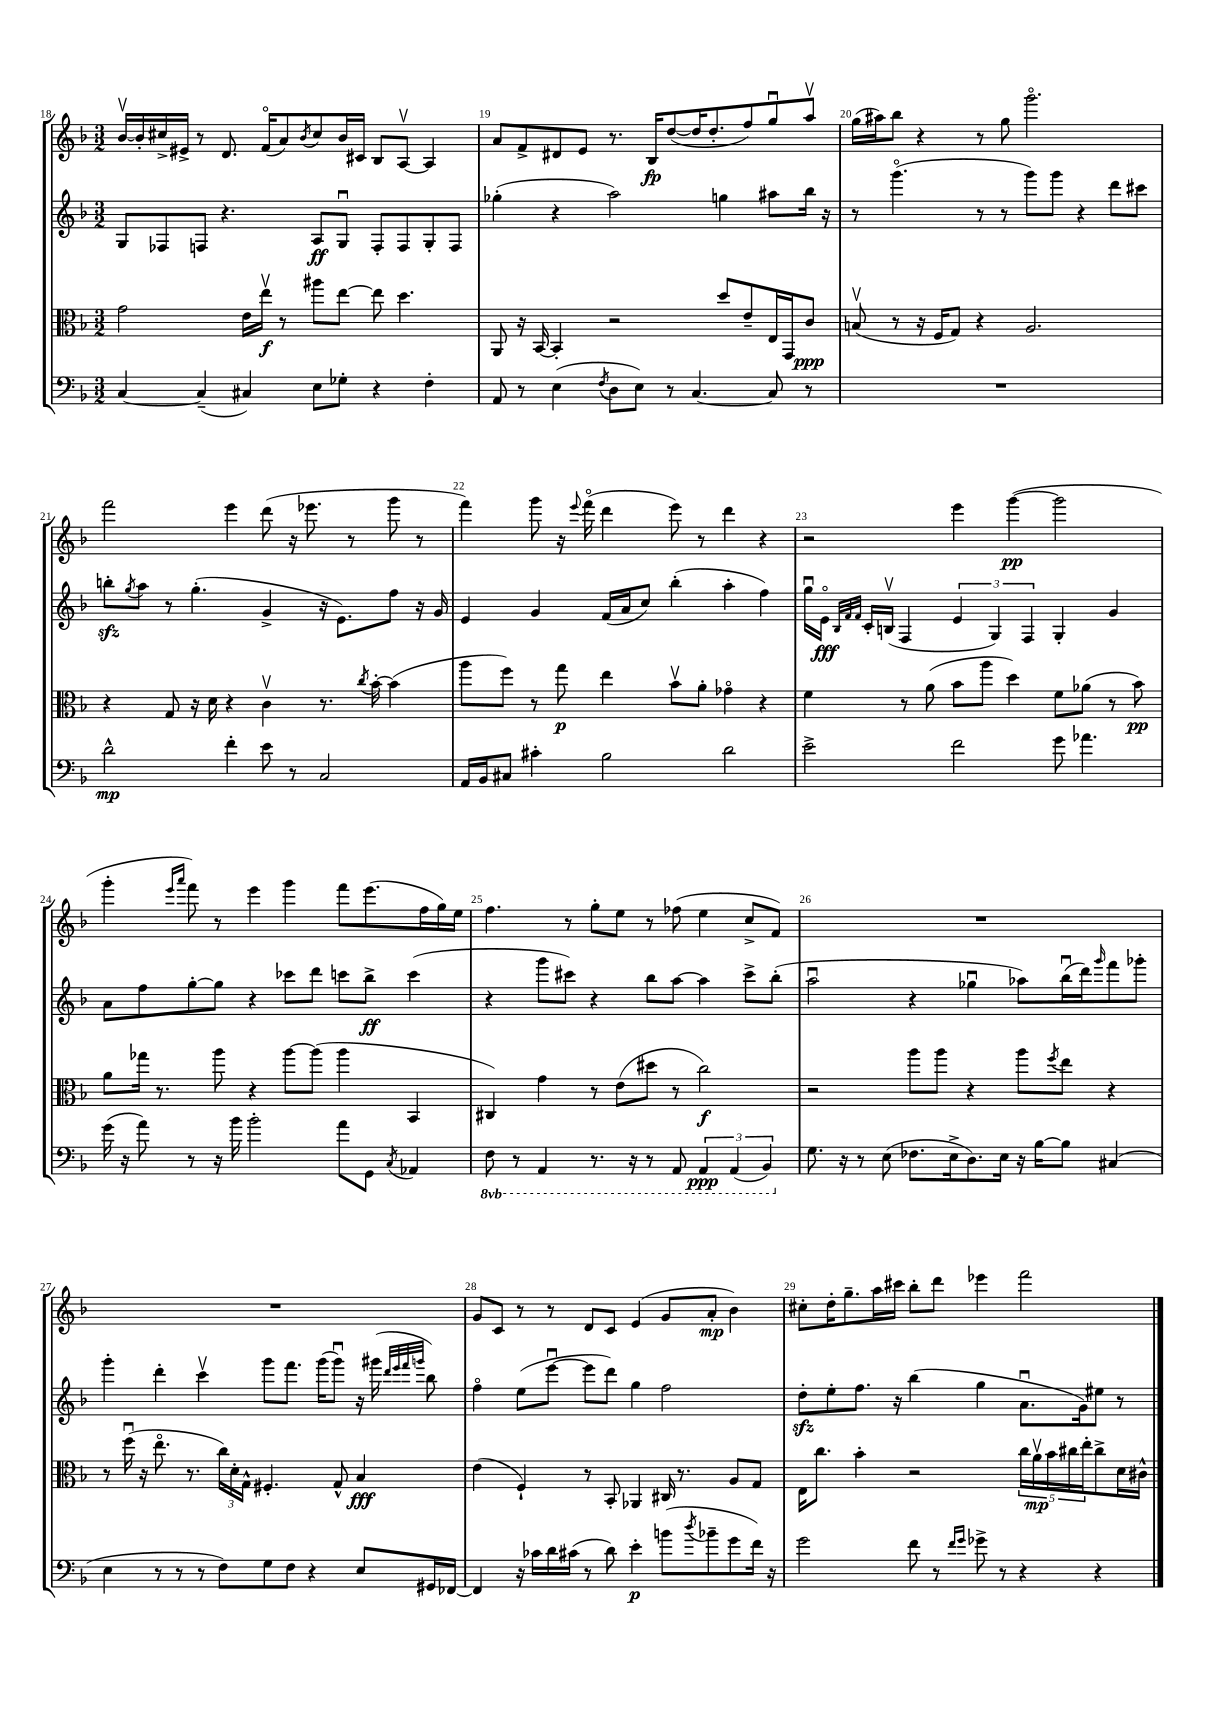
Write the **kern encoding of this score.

**kern	**kern	**kern	**kern
*staff4	*staff3	*staff2	*staff1
*clefF4	*clefC3	*clefG2	*clefG2
*k[b-]	*k[b-]	*k[b-]	*k[b-]
*M3/2	*M3/2	*M3/2	*M3/2
[4C	2g	8G	[16b-v
.	.	.	16b-']
.	.	8F-	16cc#^
.	.	.	16e#^
(4C~]	.	8F	8r
.	.	4.r	8.d
4C#)	16e	.	.
.	16eev	.	(16fo
.	8r	.	8a)
.	.	.	8qb-
8E	8aa#	8A	8cc#
8G-'	[8ee	8Gu	16b-
.	.	.	16c#
4r	8ee]	8F'	8B-
.	4.dd	8F	[8Av
4F'	.	8G'	4A]
.	.	8F	.
=	=	=	=
8AA	8AA	(4gg-'	8a
8r	16r	.	8f^
.	[16BB-	.	.
(4E	4BB-']	4r	8d#
.	.	.	8e
8qF	.	.	.
8D	2r	2aa)	8.r
8E)	.	.	.
.	.	.	16B-
8r	.	.	([8dd
[4.C	.	.	16dd]
.	.	.	8.dd'
.	8dd	4gg	.
.	8e~	.	8ff)
8C]	16E	8aa#	8ggu
.	16GG	.	.
8r	8c	16bb-	8aav
.	.	16r	.
=	=	=	=
1.r	(8Bv	8r	(16gg
.	.	.	16aa#)
.	8r	(4.gggo	8bb-
.	16r	.	4r
.	16F	.	.
.	8G)	.	.
.	4r	8r	8r
.	.	8r	8gg
.	2.A	8ggg)	2.gggo
.	.	8ggg	.
.	.	4r	.
.	.	8ddd	.
.	.	8ccc#	.
=	=	=	=
2d^^	4r	8bb'	2fff
.	.	8qgg	.
.	.	8aa	.
.	8G	8r	.
.	16r	(4.gg'	.
.	16d	.	.
4f'	4r	.	4eee
8e	4cv	4g^	(8ddd
8r	.	.	16r
.	.	.	8.eee-
2C	8.r	16r	.
.	.	8.e)	.
.	.	.	8r
.	8qcc	.	.
.	[16b-'	.	.
.	(4b-]	8ff	8ggg
.	.	16r	8r
.	.	16g	.
=	=	=	=
16AA	8aa	4e	4fff)
16BB-	.	.	.
8C#	8ff)	.	.
4c#'	8r	4g	8ggg
.	8gg	.	16r
.	.	.	8qqeee
.	.	.	(16fffo
2B-	4ee	(16f	4ddd
.	.	16a	.
.	.	8cc)	.
.	8b-v	(4bb-'	8eee)
.	8a'	.	8r
2d	4g-o	4aa'	4ddd
.	4r	4ff)	4r
=	=	=	=
2e^	4f	16ggu	2r
.	.	16eo	.
.	.	32qqB-	.
.	.	32qqf	.
.	.	32qqf	.
.	.	16c'	.
.	.	(16Bv	.
.	8r	4F	.
.	(8a	.	.
2f	8b-	6e	4eee
.	8aa	.	.
.	.	6G)	.
.	4dd)	.	([4ggg
.	.	6F	.
8g	8f	4G'	2ggg]
4.a-	(8a-	.	.
.	8r	4g	.
.	8b-)	.	.
=	=	=	=
(16g	8a	8a	4ggg'
16r	.	.	.
8a)	16gg-	8ff	.
.	8.r	.	.
.	.	.	16qqeee
.	.	.	16qqaaa
8r	.	[8gg'	8fff)
16r	8aa	8gg]	8r
16b-	.	.	.
2b-'	4r	4r	4eee
.	[8aa	8ccc-	4ggg
.	(8aa]	8ddd	.
8a	4aa	8ccc	8fff
8GG	.	8bb-^	(8.eee
8qC	.	.	.
4AA-	4BB-	(4ccc	.
.	.	.	16ff
.	.	.	16gg)
.	.	.	16ee
=	=	=	=
8FF	4C#)	4r	4.ff
8r	.	.	.
4AAA	4g	8ggg	.
.	.	8ccc#)	8r
8.r	8r	4r	8gg'
.	(8e	.	8ee
16r	.	.	.
8r	8dd#	8bb-	8r
8AAA	8r	[8aa	(8ff-
6AAA	2cc)	4aa]	4ee
(6AAA	.	.	.
.	.	8ccc#^	8cc^
6BBB-)	.	.	.
.	.	(8bb-'	8f)
=	=	=	=
8.G	2r	2aau	1.r
16r	.	.	.
8r	.	.	.
(8E	.	.	.
8.F-	8aa	4r	.
.	8aa	.	.
16E^	.	.	.
8.D)	4r	4gg-u	.
16E	.	.	.
16r	8aa	8aa-)	.
[16B-	.	.	.
.	8qff	.	.
8B-]	8ee	(16bb-u	.
.	.	16ddd)	.
.	.	16qqggg	.
(4C#	4r	8fff	.
.	.	8ggg-'	.
=	=	=	=
4E	8r	4ggg'	1.r
.	(16ffu	.	.
.	16r	.	.
8r	8.eeo	4ddd'	.
8r	.	.	.
.	8.r	.	.
8r	.	4cccv	.
8F)	24cc)	.	.
.	24d'	.	.
.	24G^^	.	.
8G	4.F#'	8ggg	.
8F	.	8.fff	.
4r	.	.	.
.	.	(16ggg	.
.	8G^^	8gggu)	.
8E	4B-	16r	.
.	.	(16ggg#	.
.	.	32qqddd	.
.	.	32qqeee	.
.	.	32qqfff	.
.	.	32qqggg	.
16GG#	.	8bb-)	.
[16FF-	.	.	.
=	=	=	=
4FF-]	(4e	4ffo	8g
.	.	.	8c
16r	4F`)	(8ee	8r
16c-	.	.	.
16d	.	[8eeeu	8r
(16c#	.	.	.
8r	8r	8eee]	8d
8d)	8BB-'	8ddd)	8c
4e'	4AA-	4gg	(4e
(8b	16C#	2ff	8g
.	8.r	.	.
8qdd	.	.	.
8b-~	.	.	8a'
8g	8A	.	4b-)
16f)	8G	.	.
16r	.	.	.
=	=	=	=
2g	16E	8dd'	8cc#'
.	8.cc	.	.
.	.	8ee'	16dd'
.	.	.	8.gg~
.	4b-'	8.ff	.
.	.	.	16aa
.	.	16r	16ccc#
8f	2r	(4bb-	8bb-'
8r	.	.	8ddd
16qqf	.	.	.
16qqg	.	.	.
8g-^	.	4gg	4eee-
8r	.	.	.
4r	20cc	8.au	2fff
.	20av	.	.
.	20b-	.	.
.	20cc#	.	.
.	.	16g)	.
.	20ee'	.	.
4r	8cc#^	8ee#	.
.	16d	8r	.
.	16c#^^	.	.
==	==	==	==
*-	*-	*-	*-
